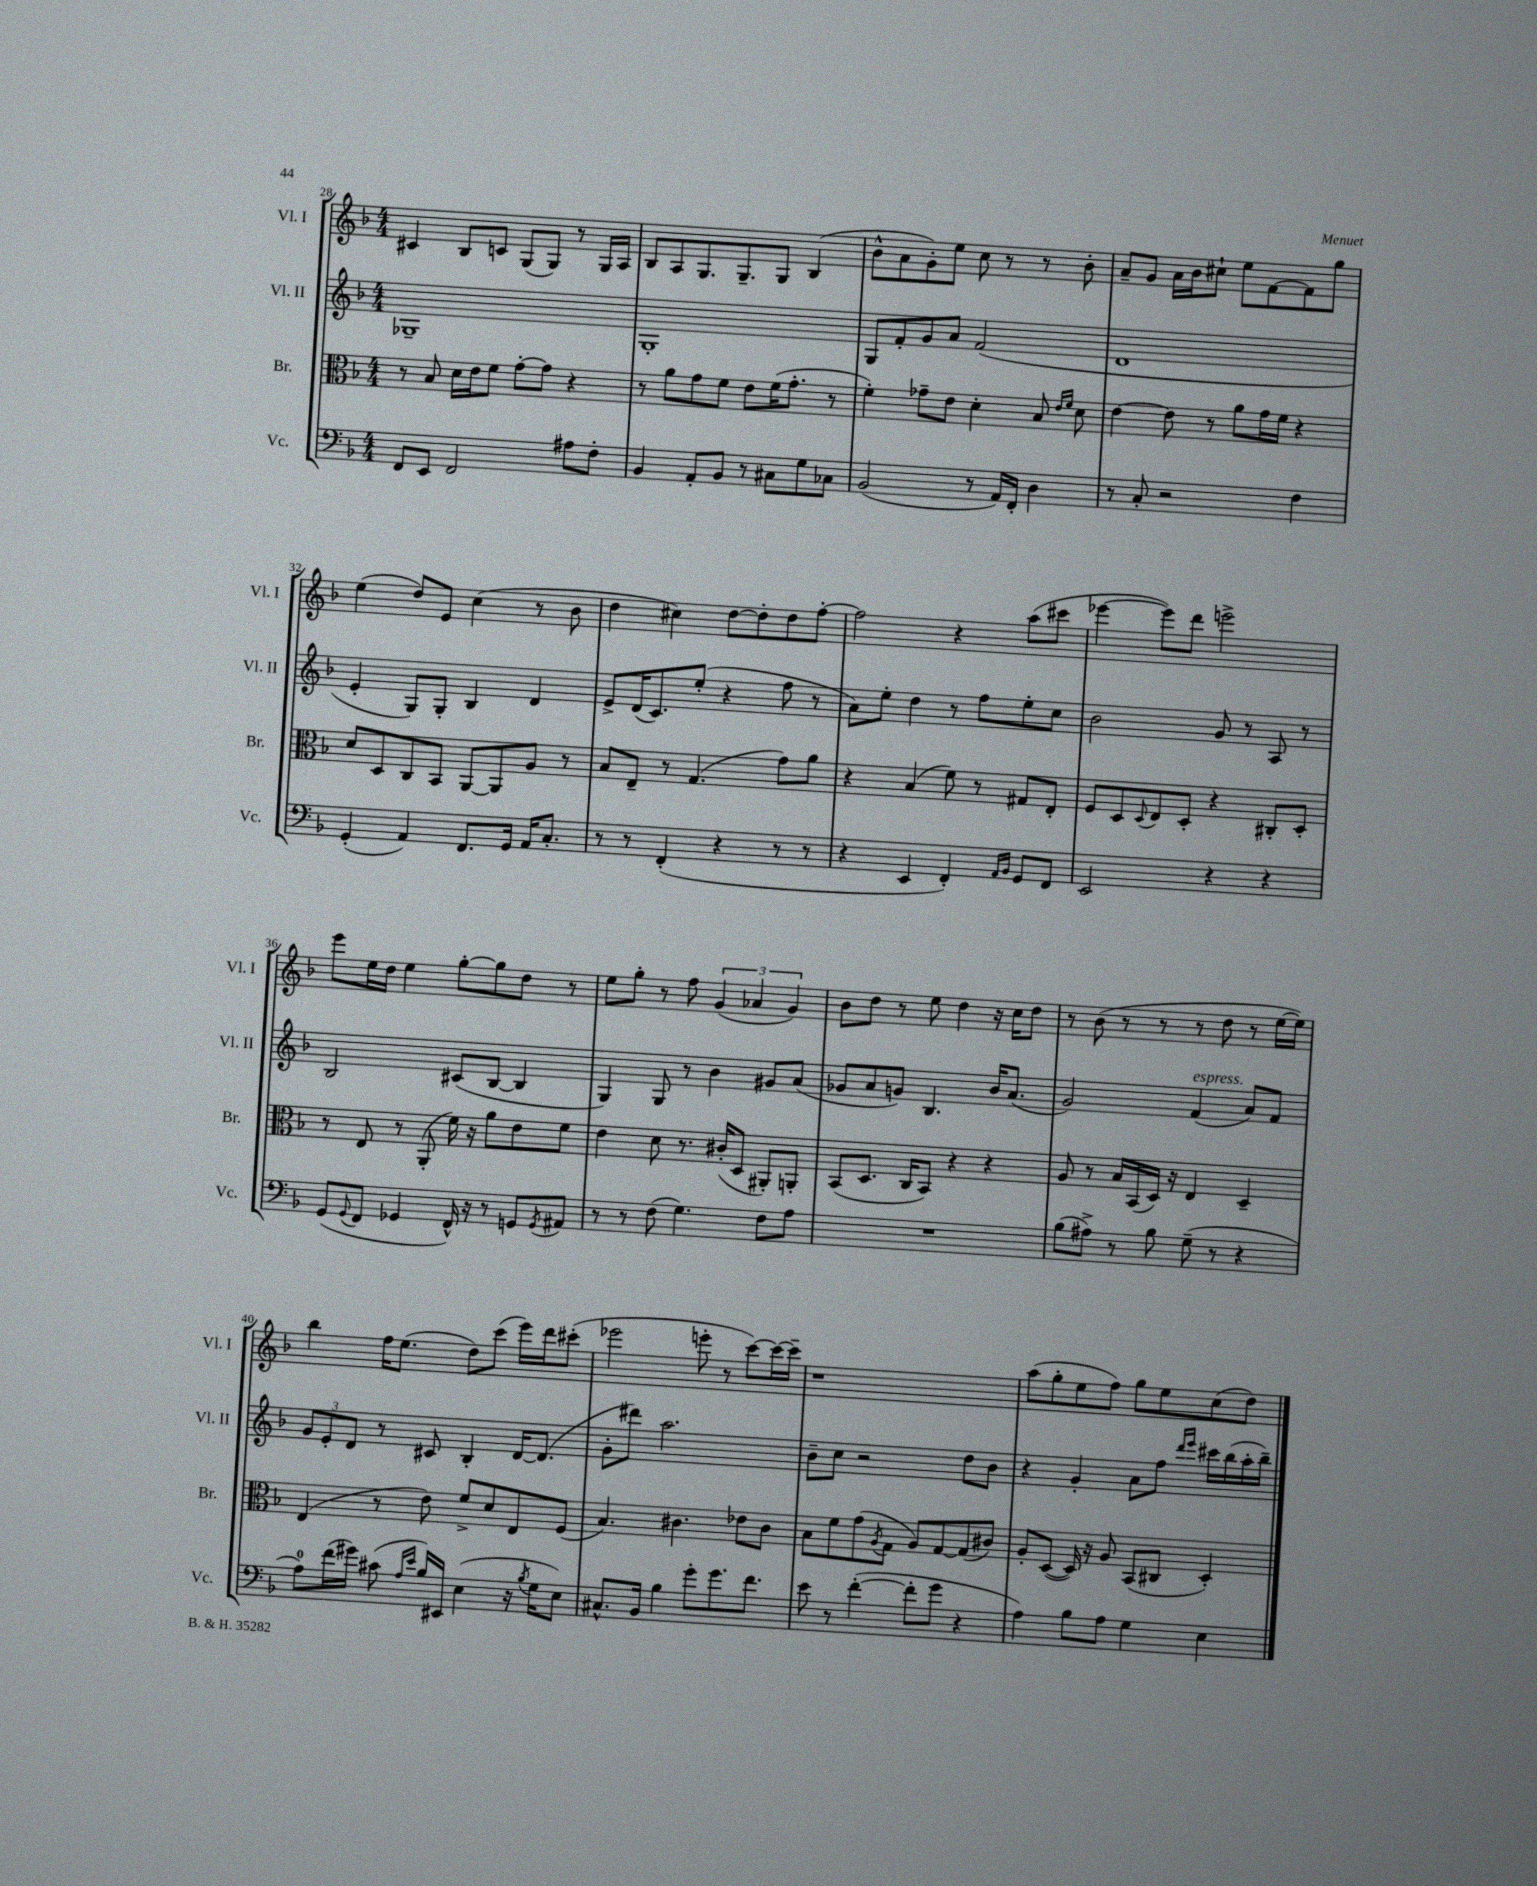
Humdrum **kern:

**kern	**kern	**kern	**kern
*staff4	*staff3	*staff2	*staff1
*clefF4	*clefC3	*clefG2	*clefG2
*k[b-]	*k[b-]	*k[b-]	*k[b-]
*M4/4	*M4/4	*M4/4	*M4/4
8FF/L	8r	1G-~	4c#/
8EE/J	8B-/	.	.
2FF/	16d\LL	.	8B-/L
.	16e\J	.	.
.	8f\J	.	8c/J
.	[8g'\L	.	(8G/L
.	8g\]J	.	8G/J)
8A#\L	4r	.	8r
8F'\J	.	.	16G/LL
.	.	.	16A/JJ
=	=	=	=
4BB-/	8r	1G'	8B-/L
.	8a\L	.	8A/
8AA'/L	8g\	.	8.G/
8BB-/J	8f\J	.	.
.	.	.	8.G~/
8r	8e\L	.	.
8C#\L	(16f\K	.	8G/J
.	8.g'\J	.	.
8G\	.	.	(4B-/
8C-\J	8r	.	.
=	=	=	=
(2BB-/	4f'\)	8G/L	8b-^^\L
.	.	8f'/	8a\
.	8g-~\L	8g/	8g'\)
.	8e\J	8a/J	8ee\J
8r	4d'\	(2f/	8cc\
16AA/LL)	.	.	8r
16FF'/JJ	.	.	.
4D\	8B-/	.	8r
.	16qqe/LL	.	.
.	16qqf/JJ	.	.
.	8d\	.	8b-'\
=	=	=	=
8r	[4e\	1d	8a~/L
8C'/	.	.	8g/J
2r	8e\]	.	16a\LL
.	.	.	16b-\J
.	8r	.	8cc#`\J
.	8a\L	.	8ee\L
.	16g\L	.	[8f\
.	16f\JJ	.	.
4F\	4r	.	8f\]
.	.	.	8gg\J
=	=	=	=
(4GG'/	8d/L	4e'/	(4ee\
.	8D/	.	.
4AA/)	8C/	8G/L)	8dd/L)
.	8BB-/J	8G'/J	8e/J
8.FF/L	[8AA/L	4B-/	(4cc\
.	8AA/]	.	.
16GG/Jk	.	.	.
16AA/LK	8A/J	4d/	8r
8.C'/J	.	.	.
.	8r	.	8b-\
=	=	=	=
8r	8B-/L	8e^/L	4dd\
8r	8E~/J	(16d/K	.
.	.	8.c/)	.
(4FF'/	8r	.	4cc#\)
.	(4.G/	(8ee'/J	.
4r	.	4r	[8dd\L
.	.	.	8dd'\]
8r	8g\L)	8ff\	8dd\
8r	8a\J	8r	[8ff'\J
=	=	=	=
4r	4r	8a\L)	2ff\]
.	.	8ee'\J	.
4EE/	(4B-/	4dd\	.
4FF'/)	8f\)	8r	4r
.	8r	8ff\L	.
16qqAA/LL	.	.	.
16qqBB-/JJ	.	.	.
8GG/L	8G#/L	8ee'\	(8aa\L
8FF/J	8E'/J	8cc\J	8ccc#\J
=	=	=	=
2EE/	8F/L	2b-\	[4eee-\
.	8D/	.	.
.	8qqD/	.	.
.	8E/	.	8eee-\]L)
.	8D'/J	.	8ddd\J
4r	4r	8g/	2eee^\
.	.	8r	.
4r	8C#'/L	8A/	.
.	8D'/J	8r	.
=	=	=	=
(8GG/L	8r	2B-/	8eee\L
8qqGG/	.	.	.
8FF/J	8E/	.	16ee\L
.	.	.	16dd\JJ
4GG-/	8r	.	4ee\
.	(8AA'/	.	.
16FF^^/)	16f\)	(8c#/L	[8gg'\L
16r	16r	.	.
8r	8a\L	[8B-/J	8gg\]
8GG/L	8e\	4B-/]	8dd\J
8qGG/	.	.	.
8AA#/J	8f\J	.	8r
=	=	=	=
8r	4e\	4G/)	8ee\L
8r	.	.	8gg'\J
(8F\	8d\	8G/	8r
4.G\)	8.r	8r	8ff\
.	.	4b-\	(6g/
.	(16c#'/LK	.	.
.	8D/J	.	.
.	.	.	6a-/
8F\L	8AA#'/L)	8g#/L	.
.	.	.	6g/)
8A\J	8AA'/J	(8a/J	.
=	=	=	=
1r	(8BB-/L	8g-/L	8b-\L
.	8.D/J	8a/	8dd\J
.	.	8g/J)	8r
.	16C/LK	.	.
.	8BB-/J)	4.B-/	8ee\
.	4r	.	4dd\
.	4r	16b-/LK	16r
.	.	(8.a/J	16cc\LK
.	.	.	8dd\J
=	=	=	=
(8B-\L	8A/	2g/)	8r
8A#^\J)	8r	.	(8b-\
8r	16B-/LL	.	8r
.	(16BB-/	.	.
8B-\	16D/JJ)	.	8r
.	16r	.	.
(8G~\	4E/	(4f/	8r
8r	.	.	8dd\
4r	4D~/	8a/L)	8r
.	.	8f/J	[16ee\LL
.	.	.	16ee\]JJ)
=	=	=	=
8A\L)	(4E/	12g/L	4bb-\
.	.	12e'/	.
(16f\L	.	.	.
.	.	12d/J	.
16g#\JJ)	.	.	.
(8c#\	8r	8r	16ff\LK
.	.	.	(8.ee\J
16qqA/LL	.	.	.
16qqe/JJ	.	.	.
16B-/LL)	8e\)	8c#/	.
16EE#/JJ	.	.	.
(4E\	8f^/L	4B-'/	8dd\L)
.	8d/	.	(8ccc\J
16r	8E/	[16d/LK	16eee\LL)
8qB-/	.	.	.
16G\LK	.	(8.d/]J	16ddd\J
8E\J)	(8F/J	.	(8ccc#'\J
=	=	=	=
8.C#^^/L	4.B-/)	8g'\L	2eee-\
.	.	8ddd#\J)	.
16BB-/Jk	.	.	.
4B-\	.	2.aa\	.
.	4.c#\	.	.
8g'\L	.	.	8eee'\
8.g\	.	.	8r
.	8e-\L	.	[8ccc\L)
8.f\J	.	.	.
.	8c#\J	.	16ccc\_L
.	.	.	16ccc~\]JJ
=	=	=	=
8e\	8B-\L	8b-~\L	1r
8r	8f\	8cc\J	.
([4f'\	(8g\	2r	.
.	8qA/	.	.
.	8G\J	.	.
8f'\]L	8A/L)	.	.
8g\J	[8G/	.	.
4r	(8G/]	8dd\L	.
.	8c#/J)	8b-\J	.
=	=	=	=
4A\)	8A'/L	4r	(8aa\L
.	([8D/J	.	8gg'\
8B-\L	16D/])	4g'/	8ee\
.	16r	.	.
8A\J	8A/	.	8ff\J)
4G\	(8BB-/L	8a\L	8gg\L
.	8C#/J	8ff\J	8ee\
.	.	16qqddd/LL	.
.	.	16qqeee/JJ	.
4E\	4D'/)	16ccc#\LL	(8cc\
.	.	(16bb-\	.
.	.	16aa'\	8dd\J)
.	.	16bb-~\JJ)	.
==	==	==	==
*-	*-	*-	*-
